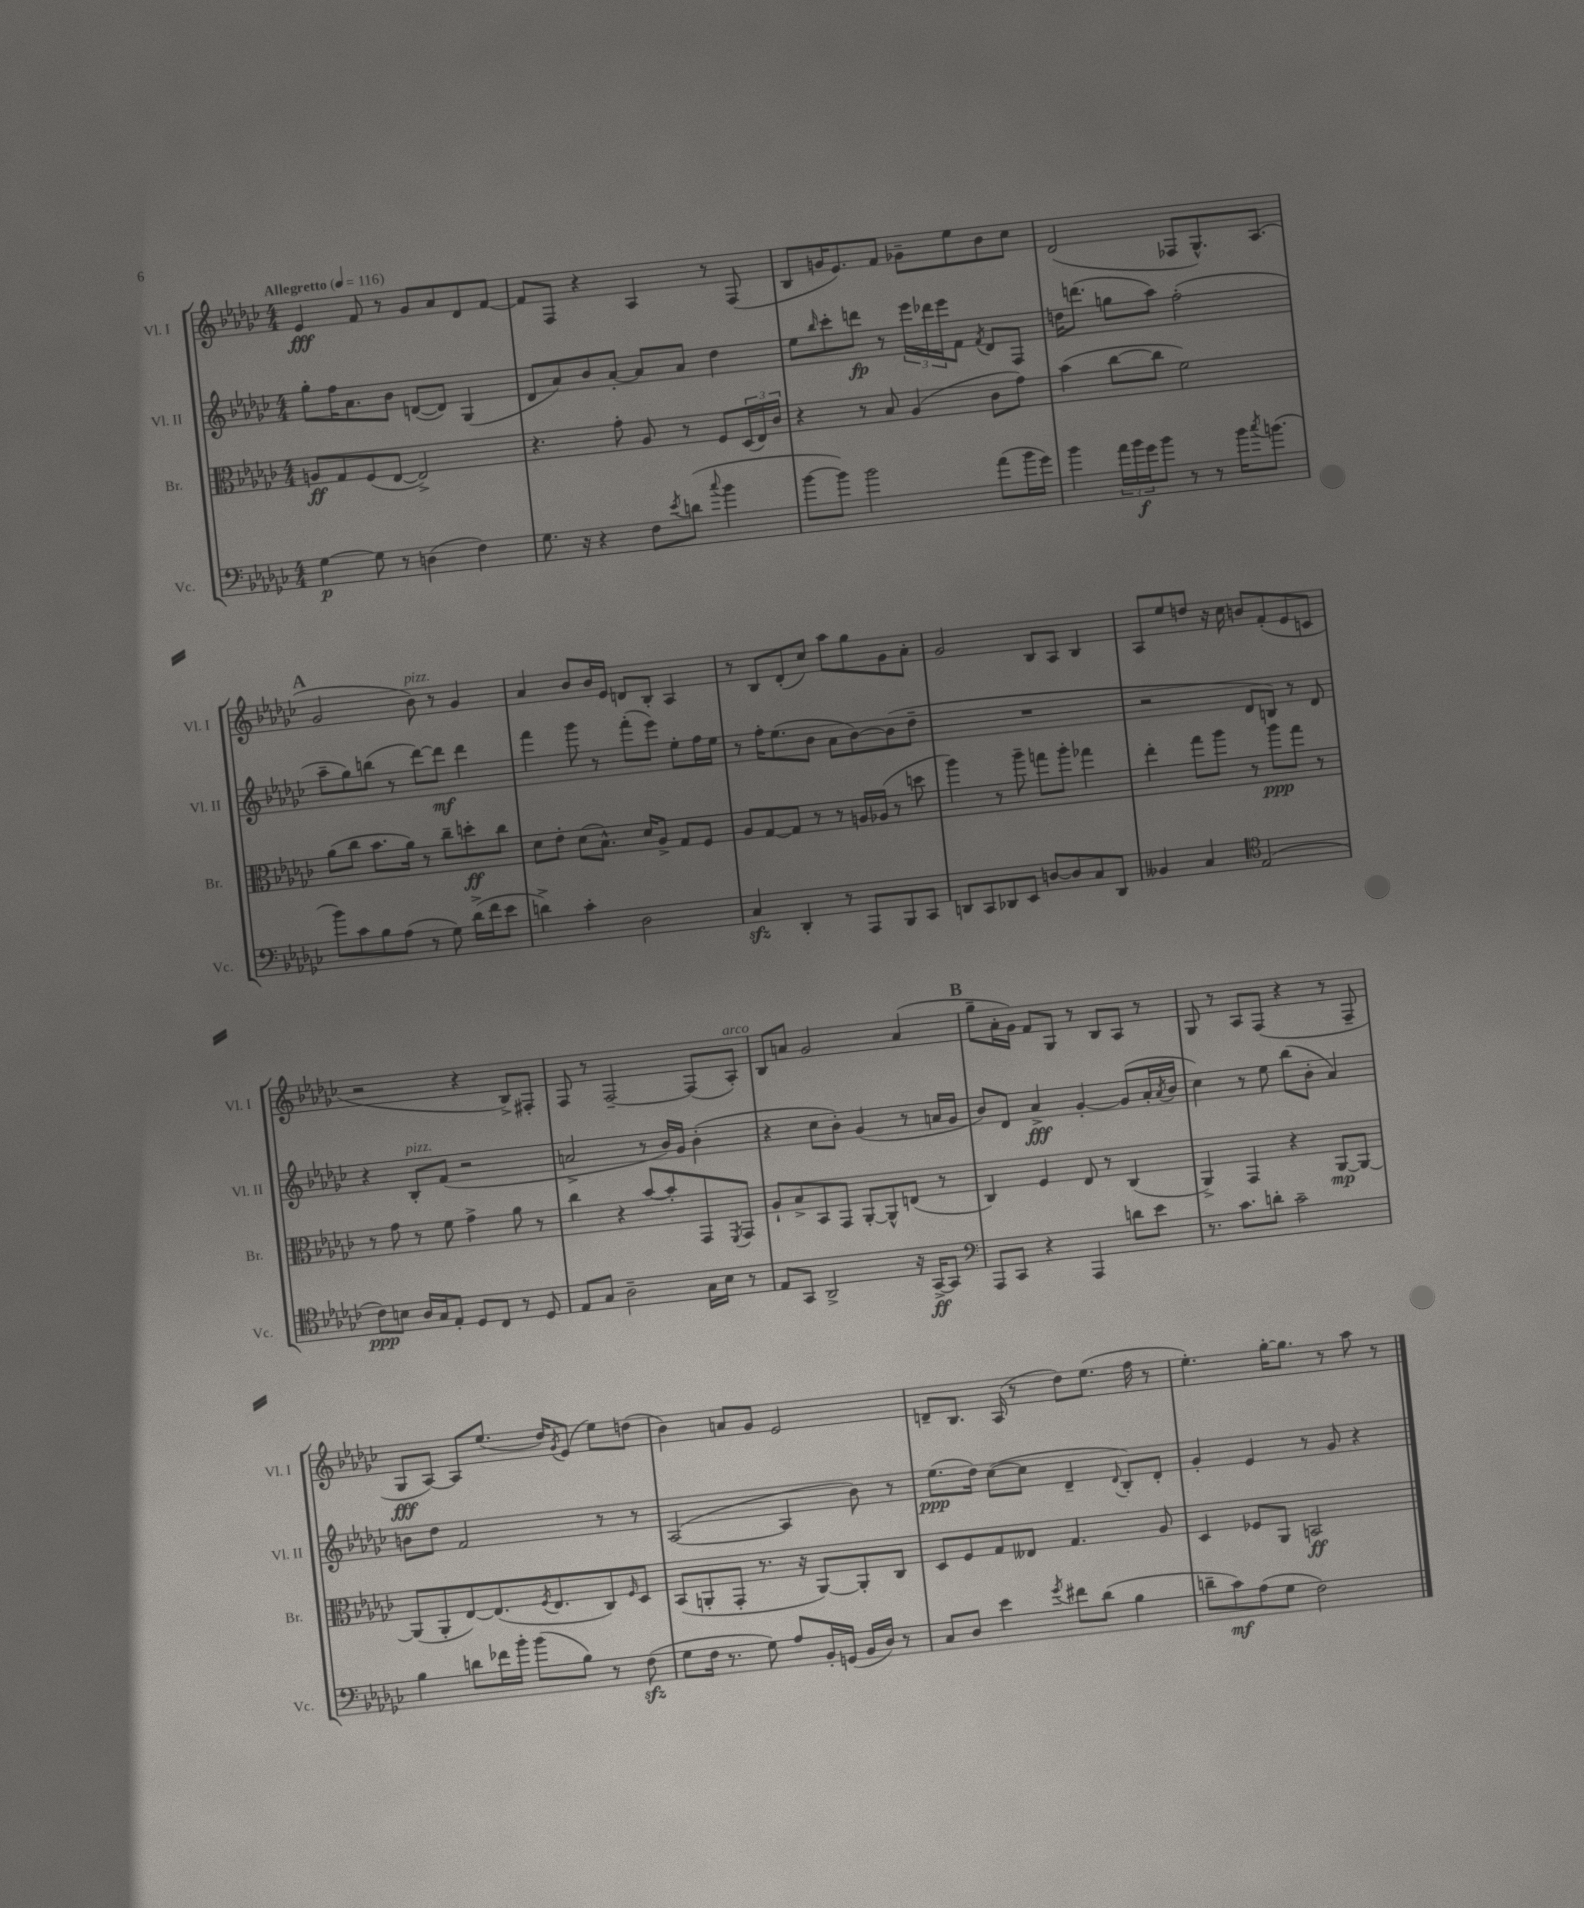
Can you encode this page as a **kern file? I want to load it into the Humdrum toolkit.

**kern	**kern	**kern	**kern
*staff4	*staff3	*staff2	*staff1
*clefF4	*clefC3	*clefG2	*clefG2
*k[b-e-a-d-g-c-]	*k[b-e-a-d-g-c-]	*k[b-e-a-d-g-c-]	*k[b-e-a-d-g-c-]
*M4/4	*M4/4	*M4/4	*M4/4
*MM116	*MM116	*MM116	*MM116
[4G-	8A	8gg-'	4e-
.	8G-	16ff	.
.	.	8.a-	.
8G-]	(8F	.	8f
8r	[8E-	8b-	8r
(4D	2E-^])	([8d	8g-
.	.	8d])	8a-
4F)	.	(4G-	8d-
.	.	.	[8f
=	=	=	=
8.G-	4.r	8d-	8f]
.	.	8a-)	8F
16r	.	.	.
4r	.	8b-	4r
.	8g-'	[8a-'	.
8F	8A-	8a-]	4A-
8qe-	.	.	.
(8d	8r	8a-	.
8qqcc-	.	.	.
4b-	8F	4dd-	8r
.	(24D-	.	(8F
.	24E-)	.	.
.	24c-	.	.
=	=	=	=
[8b-	4r	8ee-	8B-
.	.	16qqbb-	.
8b-])	.	8ccc-'	16g
.	.	.	8.e-)
2b-	8r	8ddd	.
.	8B-	8r	8f
.	(4A-	24eee-	8g-~
.	.	24ddd-	.
.	.	24eee-	.
.	.	8f	8ee-
.	.	8qf	.
(8a-	8c-	8d-	8b-
16b-	8g-)	8F	8cc-
16g-)	.	.	.
=	=	=	=
4b-	(4b-	16dd	(2d-
.	.	(8.ddd	.
24a-	[8cc-	8gg	.
24b-	.	.	.
24g-	.	.	.
8b-	8cc-]	8aa-)	.
8r	2f)	(2ff'	8F-
8r	.	.	8.G-^^)
16b-	.	.	.
8qcc-	.	.	.
(8.b	.	.	(8.A-
=	=	=	=
8b-)	(8a-	8aa-~	2g-
8c-	8cc-	8gg-)	.
8B-	8.b-	(8bb	.
(8A-	.	8r	.
.	16a-)	.	.
8r	8r	[8ddd-)	8b-)
8G-)	8cc-~	8ddd-]	8r
(16d-^	8dd'	4ddd-	4g-
16f	.	.	.
8e-	8cc-	.	.
=	=	=	=
4d^)	8d-	4fff	4a-
.	8e-'	.	.
4c-'	(8d-	8ggg-	8b-
.	8.B-^^)	8r	16b-
.	.	.	16e-
2D-	.	(8fff'	8d
.	16d-	.	.
.	8A-^	8eee-)	8B-'
.	8G-	8ee-'	4A-
.	8F	16ff	.
.	.	16ee-	.
=	=	=	=
4C-	8A-	8r	8r
.	[8G-	16ff'	8B-
.	.	(8.ee-	.
4DD-'	8G-]	.	(8d-'
.	8r	8b-	8cc-)
8r	8r	8a-	8aa-
8AAA-	16A	[8b-)	8gg-
.	(16A-	.	.
8BBB-	8r	(8b-]	8g-
8CC-	8dd	8dd-~	8a-'
=	=	=	=
8DD	4aa-)	1r	2g-
8CC-	.	.	.
8DD-	8r	.	.
8EE-	8aa-~	.	.
[8D	8gg	.	8B-
8D]	8aa-'	.	8A-
8C-	4gg-	.	4B-
8DD-	.	.	.
=	=	=	=
4BB--	4ee-'	2r	8A-
.	.	.	8ee-
4C-	8gg-	.	8dd
.	8aa-	.	16r
.	.	.	16cc-
*clefC4	*	*	*
(2E-	8r	8d-	8b
.	8aa-	8B)	(8f'
.	8gg-	8r	8e-
.	8r	8d-	8c
=	=	=	=
8c-)	8r	4r	2r
8B	8g-	.	.
16A-	8r	8B-'	.
16G-	.	.	.
8E-'	8f	(8f	.
8D-	4g-^	2r	4r
8C-	.	.	.
8r	8a-	.	8B-^)
8D-	8r	.	8F#'
=	=	=	=
8E-	4cc-	2a^	8F
8G-	.	.	8r
2A-~	4r	.	[2F~
.	[8b-	8r	.
.	8b-']	16b-)	.
.	.	16g-	.
16G-	8GG-	(4b-'	(8F]
16B-	.	.	.
.	8qFF	.	.
8r	8GG-	.	8A-')
=	=	=	=
8E-	8A-`	4r	8B-
8GG-	8B-^	.	8a
2AA-^	8BB-	8cc-	2g-
.	8GG-	8b-')	.
.	[8AA-'	(4g-	.
.	8AA-^^]	.	.
16r	(8E	8r	(4a
[16GG-^	.	.	.
8GG-]	8r	16a	.
.	.	16g-	.
=	=	=	=
*clefF4	*	*	*
8AAA-	4C-)	8b-)	8gg-~
8CC-	.	8d-	16a-'
.	.	.	16g-)
4r	4F	4a-^	8f
.	.	.	8G-
4AAA-	8E-	[4g-'	8r
.	8r	.	8B-
8d	(4C-	(8g-]	8A-
8e-	.	16a-'	8r
.	.	8qa-	.
.	.	16b-	.
=	=	=	=
8.r	4AA-^)	4cc-)	8G-
.	.	.	8r
8.c-	.	.	.
.	4GG-	8r	8A-
8d'	.	8ee-	(8F
2c-~	4r	(8bb-	4r
.	.	8b-'	.
.	[8AA-	4a-)	8r
.	8AA-_	.	8F~
=	=	=	=
4B-	(8AA-]	8b	8G-
.	8AA-'	8dd-	[8A-)
8d	[8E-)	2f	8A-]
16f-	(8.E-]	.	(8.ee-
16b-'	.	.	.
(8b-	.	.	.
.	8qF	.	.
.	8.E-	.	16dd-)
.	.	.	8qg-
8B-)	.	.	(8e-
8r	8C-)	8r	8ee-)
.	16qqF	.	.
(8F	8D-	8r	(8dd
=	=	=	=
8G-	(8BB-	([2A-	4b-)
16F	8AA'	.	.
8.r	.	.	.
.	8GG-'	.	8a
8G-)	8.r	.	8g-
8A-	.	4A-]	2e-
.	16r	.	.
16BB-'	[8AA)	.	.
(16GG	.	.	.
16BB-	8AA']	8b-)	.
16D-)	.	.	.
8r	8C-	8r	.
=	=	=	=
8C-	8D-	(8.ee-	8d~
8D-	8F	.	8.B-
.	.	16dd-)	.
4e-	8G-	([8cc-	.
.	.	.	(16A-
.	8E--	8cc-]	8r
8qg-	.	.	.
8f#	4.G-	4d-~	8dd-)
(8d-	.	.	(8.ee-
.	.	8qqd-	.
4B-	.	8B-')	.
.	.	.	16ff
.	8A-	8d-'	8r
=	=	=	=
8d~	4D-	4g-'	4.ee-')
8c-)	.	.	.
(8A-	8F-	4e-	.
8G-	8AA-	.	[16gg-'
.	.	.	8.gg-]
2F)	2BB	8r	.
.	.	8g-	8r
.	.	4r	8aa-
.	.	.	8r
==	==	==	==
*-	*-	*-	*-
